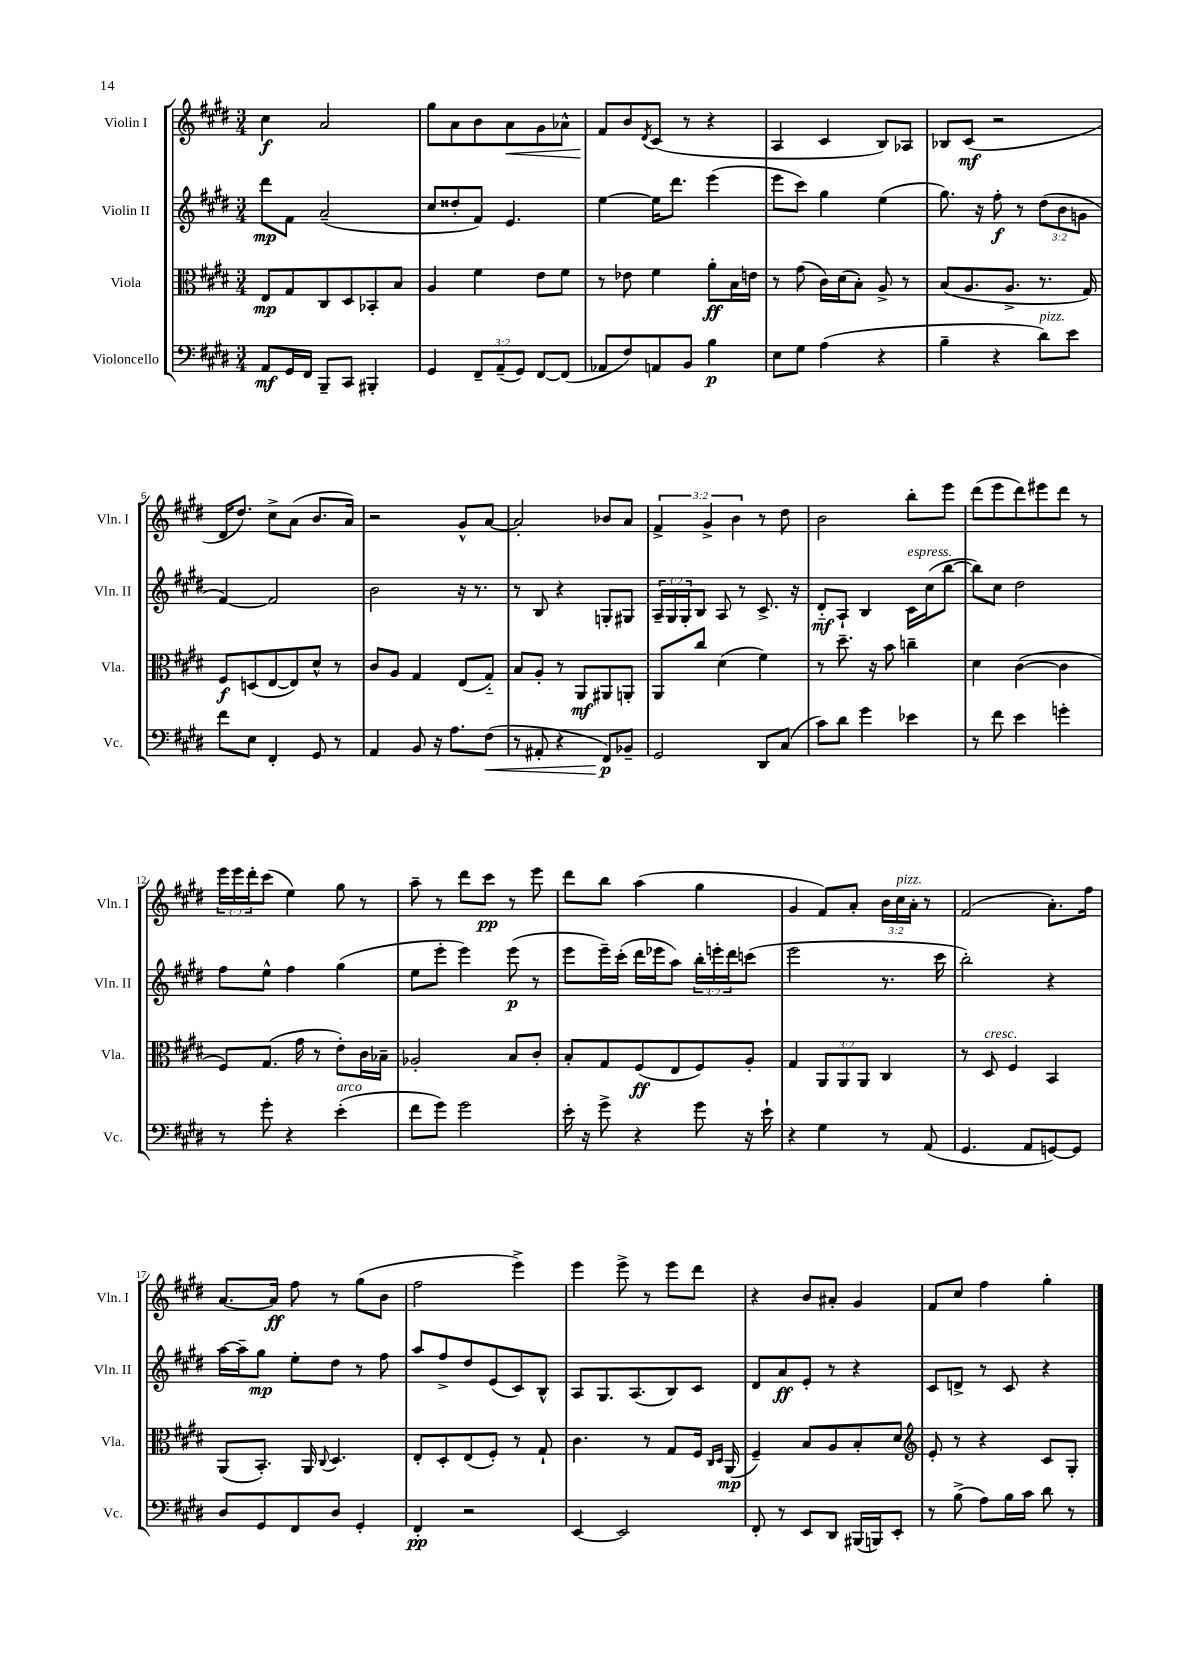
<<
\new StaffGroup <<
\new Staff = "s0" \with { instrumentName = "Violin I" shortInstrumentName = "Vln. I" } {
    \clef treble \key e \major \numericTimeSignature \time 3/4 \override Staff.TupletNumber.text = #tuplet-number::calc-fraction-text
    cis''4\f a'2 |
    gis''8 a'8 b'8 a'8\< gis'8 aes'8-^ |
    fis'8\! b'8 \acciaccatura { dis'8 } cis'8( r8 r4 |
    a4 cis'4 b8) aes8 |
    bes8 cis'8\mf( r2 |
    dis'16 dis''8.) cis''8-> a'8( b'8. a'16) |
    r2 gis'8-^ a'8~ |
    a'2-. bes'8 a'8 |
    \tuplet 3/2 { fis'4-> gis'4-> b'4 } r8 dis''8 |
    b'2 b''8-. e'''8 |
    dis'''8( e'''8 dis'''8) eis'''8 dis'''8 r8 |
    \tuplet 3/2 { e'''16 e'''16 dis'''16-. } cis'''8( e''4) gis''8 r8 |
    a''8-- r8 dis'''8 cis'''8\pp r8 e'''8 |
    dis'''8 b''8 a''4( gis''4 |
    gis'4 fis'8) a'8-. \tuplet 3/2 { b'16 cis''16^\markup { \italic "pizz." } a'16-. } r8 |
    fis'2( a'8.-.) fis''16 |
    a'8.~ a'16\ff fis''8 r8 gis''8( b'8 |
    fis''2 e'''4->) |
    e'''4 e'''8-> r8 e'''8 dis'''8 |
    r4 b'8 ais'8-. gis'4 |
    fis'8 cis''8 fis''4 gis''4-. \bar "|." |
}
\new Staff = "s1" \with { instrumentName = "Violin II" shortInstrumentName = "Vln. II" } {
    \clef treble \key e \major \numericTimeSignature \time 3/4 \override Staff.TupletNumber.text = #tuplet-number::calc-fraction-text
    dis'''8\mp fis'8 a'2--( |
    cis''8 disis''8-. fis'8) e'4. |
    e''4~ e''16 dis'''8. e'''4( |
    e'''8 cis'''8) gis''4 e''4( |
    gis''8.) r16 fis''8-.\f r8 \tuplet 3/2 { dis''8( b'8 g'8 } |
    fis'4~) fis'2 |
    b'2 r16 r8. |
    r8 b8 r4 g8-. gis8 |
    \tuplet 3/2 { a16-- gis16 gis16-. } b8 a8 r8 cis'8.-> r16 |
    dis'8-_\mf a8-! b4 cis'16^\markup { \italic "espress." } cis''16( b''8~ |
    b''8) cis''8 dis''2 |
    fis''8 e''8-^ fis''4 gis''4( |
    e''8 e'''8-. e'''4) e'''8\p( r8 |
    e'''8 e'''16--) cis'''16-.( dis'''16 ees'''16 a''8) \tuplet 3/2 { b''16-. e'''16-. dis'''16 } c'''8( |
    e'''2 r8. cis'''16 |
    b''2-.) r4 |
    a''16~ a''16-- gis''8\mp e''8-. dis''8 r8 fis''8 |
    a''8 fis''8-> dis''8 e'8( cis'8) b8-^ |
    a8 gis8. a8.( b8) cis'8 |
    dis'8 a'8\ff e'8-. r8 r4 |
    cis'8 d'8-> r8 cis'8 r4 \bar "|." |
}
\new Staff = "s2" \with { instrumentName = "Viola" shortInstrumentName = "Vla." } {
    \clef alto \key e \major \numericTimeSignature \time 3/4 \override Staff.TupletNumber.text = #tuplet-number::calc-fraction-text
    e8\mp gis8 cis8 dis8 bes,8-. b8 |
    a4 fis'4 e'8 fis'8 |
    r8 ees'8 fis'4 a'8-.\ff b16 e'16 |
    r8 gis'8( cis'16) dis'16( b8-.) a8-> r8 |
    b8( a8. a8.-> r8. gis16) |
    fis8\f d8( e8~ e8) dis'8-^ r8 |
    cis'8 a8 gis4 e8( gis8-_) |
    b8 a8-. r8 a,8\mf ais,8 a,8-. |
    a,8 cis''8 dis'4( fis'4) |
    r8 dis''8.-- r16 b'8 c''4-- |
    dis'4 cis'4~( cis'4 |
    fis8) gis8.( gis'16 r8 e'8-.) cis'16 bes16-- |
    aes2-. b8 cis'8-. |
    b8-. gis8 fis8\ff( e8 fis8) a8-. |
    gis4 \tuplet 3/2 { a,8 a,8 a,8 } cis4 |
    r8 dis8^\markup { \italic "cresc." } fis4 b,4 |
    a,8( b,8.-.) a,16 \appoggiatura { cis8 } dis4. |
    e8-. dis8-. e8( fis8-.) r8 gis8-! |
    cis'4. r8 gis8 fis16 \grace { cis16 dis16 } a,16\mp( |
    fis4--) b8 a8 b8-. dis'8 |
    \clef treble e'8-. r8 r4 cis'8 gis8-. \bar "|." |
}
\new Staff = "s3" \with { instrumentName = "Violoncello" shortInstrumentName = "Vc." } {
    \clef bass \key e \major \numericTimeSignature \time 3/4 \override Staff.TupletNumber.text = #tuplet-number::calc-fraction-text
    a,8\mf gis,16 fis,16 b,,8-- cis,8 bis,,4-. |
    gis,4 \tuplet 3/2 { fis,8-- a,8--( gis,8) } fis,8~ fis,8( |
    aes,8 fis8) a,8 b,8 b4\p |
    e8 gis8 a4( r4 |
    b4-- r4 dis'8^\markup { \italic "pizz." }) e'8 |
    fis'8 e8 fis,4-. gis,8 r8 |
    a,4 b,8 r16 a8. fis8\<( |
    r8 ais,8-. r4 fis,8\p\!) bes,8-- |
    gis,2 dis,8 cis8( |
    cis'8) dis'8 gis'4 ees'4 |
    r8 fis'8 e'4 g'4-. |
    r8 gis'8-. r4 e'4-.^\markup { \italic "arco" }( |
    fis'8 gis'8) gis'2 |
    e'16-. r16 gis'8-> r4 gis'8 r16 e'16-! |
    r4 gis4 r8 a,8( |
    gis,4. a,8 g,8~) g,8 |
    dis8 gis,8 fis,8 dis8 gis,4-. |
    fis,4-.\pp r2 |
    e,4~ e,2 |
    fis,8-. r8 e,8 dis,8 bis,,16( b,,16) e,8-. |
    r8 b8->( a8) b16 cis'16 dis'8 r8 \bar "|." |
}
>>
>>
